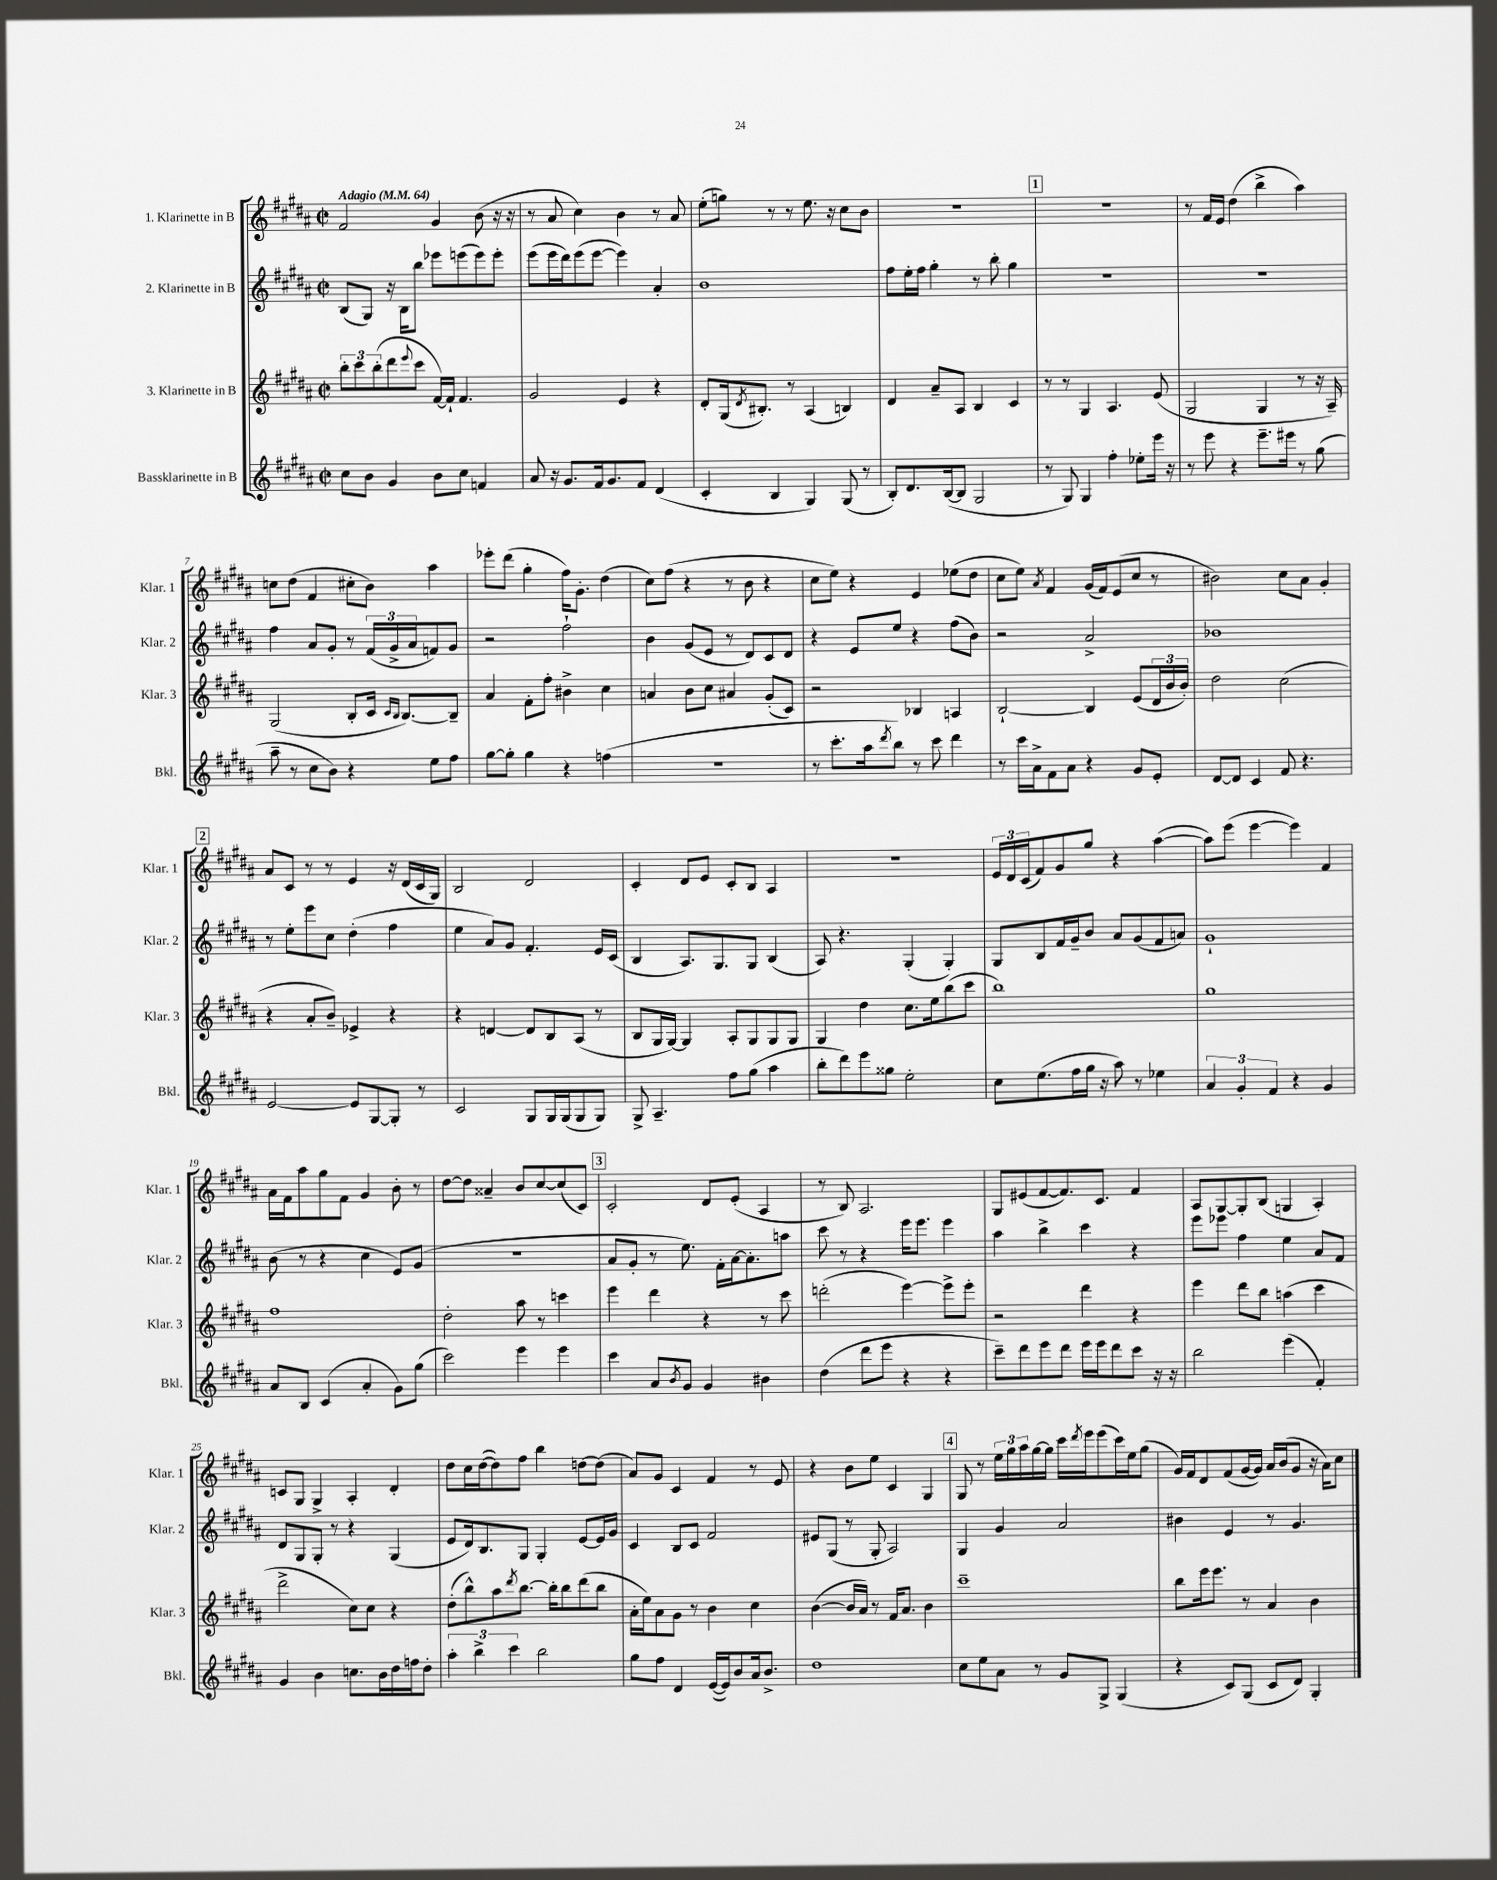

**kern	**kern	**kern	**kern
*staff4	*staff3	*staff2	*staff1
*clefG2	*clefG2	*clefG2	*clefG2
*k[f#c#g#d#a#]	*k[f#c#g#d#a#]	*k[f#c#g#d#a#]	*k[f#c#g#d#a#]
*M2/2	*M2/2	*M2/2	*M2/2
*met(c|)	*met(c|)	*met(c|)	*met(c|)
*MM64	*MM64	*MM64	*MM64
8cc#	12bb'	(8B	2f#
.	12ccc#	.	.
8b	.	8G#)	.
.	(12bb'	.	.
4g#	8ddd#	16r	.
.	.	16B	.
.	8qqeee	.	.
.	8ccc#	8bb	.
8b	[16f#)	8eee-	4g#
.	16f#`]	.	.
8cc#	4.f#	(8eee	.
4f	.	8eee)	(8b
.	.	8eee'	16r
.	.	.	16r
=	=	=	=
8a#	2g#	(8eee	8r
16r	.	16eee	8a#
8.g#	.	16ddd#)	.
.	.	(8eee	4cc#)
16f#	.	[8eee	.
8.g#	.	.	.
.	4e	4eee])	4b
8f#	.	.	.
(4d#	4r	4a#'	8r
.	.	.	8a#
=	=	=	=
4c#'	8d#'	1b	(8ee'
.	(16G#	.	8gg)
.	8qd#	.	.
.	8.B#')	.	.
4B	.	.	8r
.	8r	.	8r
4G#)	(4A#	.	8.ee
.	.	.	16r
(8G#	4B)	.	8cc#
8r	.	.	8b
=	=	=	=
8B')	4d#	8ff#	1r
8.d#	.	16ee'	.
.	.	16ff#	.
.	8a#~	4gg#'	.
([16B	.	.	.
8B]	8A#	.	.
2G#	4B	8r	.
.	.	8bb'	.
.	4c#	4gg#	.
=	=	=	=
8r	8r	1r	1r
8G#)	8r	.	.
4G#	4G#	.	.
4ff#'	4.A#	.	.
8ee-'	.	.	.
16eee	(8e	.	.
16r	.	.	.
=	=	=	=
8r	2G#	1r	8r
8eee	.	.	16f#
.	.	.	16e
4r	.	.	(4dd#
8.eee~	4G#	.	4bb^
16eee#	.	.	.
8r	8r	.	4aa#)
(8gg#	16r	.	.
.	16A#~)	.	.
=	=	=	=
8aa#~	(2G#	4ff#	8cc
8r	.	.	(8dd#
8cc#	.	8a#	4f#
8b)	.	8g#'	.
4r	8B'	8r	8cc#'
.	16c#	(24f#	8b)
.	.	24g#^	.
.	16qqc#	.	.
.	16qqB	.	.
.	[8.B)	.	.
.	.	24a#	.
8ee	.	8f)	4aa#
8ff#	8B~]	8g#	.
=	=	=	=
[8gg#	4a#	2r	8eee-'
8gg#']	.	.	(8ddd#
4gg#	8f#'	.	4gg#'
.	8ff#'	.	.
4r	4b#^	2ff#`	16ff#)
.	.	.	8.g#'
(4ff	4cc#	.	(4dd#
=	=	=	=
1r	4a	4b	8cc#)
.	.	.	(8ff#
.	8b	(8g#	4r
.	8cc#	8e	.
.	4a#	8r	8r
.	.	8d#)	8b
.	(8g#'	8c#	4r
.	8c#)	8d#	.
=	=	=	=
8r	2r	4r	8cc#
8.ccc#'	.	.	8ee)
.	.	8e	4r
16aa#	.	.	.
8qddd#	.	.	.
8bb)	.	8ee	.
8r	4B-	4r	4e
8ccc#	.	.	.
4ddd#	4A	(8ff#	(8ee-
.	.	8b)	8dd#
=	=	=	=
8r	[2B`	2r	8cc#
16ccc#	.	.	8ee)
16a#^	.	.	.
.	.	.	8qa#
8f#	.	.	4f#
8a#	.	.	.
4r	4B]	2a#^	(16g#
.	.	.	16f#)
.	.	.	(8e
8g#	(8e	.	8cc#
8e'	24d#	.	8r
.	24b	.	.
.	24b')	.	.
=	=	=	=
[8d#	2dd#	1b-	2b#)
8d#]	.	.	.
4c#	.	.	.
8f#	(2cc#	.	8cc#
4.r	.	.	8a#
.	.	.	4g#'
=	=	=	=
[2e	4r	8r	8a#
.	.	8ee'	8c#
.	8a#'	8eee	8r
.	8b~)	8cc#	8r
8e]	4e-^	(4dd#'	4e
[8G#	.	.	.
8G#']	4r	4ff#	16r
.	.	.	(16d#
8r	.	.	16c#
.	.	.	16G#)
=	=	=	=
2c#	4r	4ee	2B
.	[4d	8a#)	.
.	.	8g#	.
8G#	8d]	4.f#'	2d#
16G#	8B	.	.
(16G#	.	.	.
8G#	(8A#	.	.
8G#)	8r	16e	.
.	.	(16c#	.
=	=	=	=
8G#^	8B	4B	4c#'
4.A#~	16G#	.	.
.	[16G#)	.	.
.	4G#]	8.A#)	8d#
.	.	.	8e
.	.	8.G#	.
8ff#	8A#'	.	8c#'
(8gg#	8G#	8G#	8B
4aa#	8G#	(4B	4A#
.	8G#	.	.
=	=	=	=
8bb'	4G#	8A#)	1r
8ddd#)	.	4.r	.
8eee	4dd#	.	.
8gg##	.	.	.
2ee'	8.cc#	(4G#'	.
.	16ee	.	.
.	(8bb	4G#')	.
.	8ccc#	.	.
=	=	=	=
8cc#	1bb)	8G#	24e
.	.	.	24d#
.	.	.	(24c#
(8.ee	.	8B	8f#)
.	.	16f#	8g#
16ff#	.	16g#~	.
16gg#	.	8b	8gg#
16r	.	.	.
8aa#)	.	8a#	4r
8r	.	(8g#	.
4ee-	.	8f#	([4aa#
.	.	8a)	.
=	=	=	=
6a#	1gg#	1g#`	8aa#])
.	.	.	(8eee
6g#'	.	.	.
.	.	.	[4eee
6f#	.	.	.
4r	.	.	4eee])
4g#	.	.	4f#
=	=	=	=
8a#	1ff#	(8b	16a#
.	.	.	16f#
8B	.	8r	8aa#
(4c#	.	4r	8gg#
.	.	.	8f#
4a#'	.	4cc#	4g#
8g#)	.	8e)	8b'
(8gg#	.	(8g#	8r
=	=	=	=
2ccc#)	2dd#'	1r	[8dd#
.	.	.	8dd#]
.	.	.	4a##~
4eee	8aa#	.	8b
.	8r	.	[8cc#
4eee	4ccc	.	(8cc#]
.	.	.	8c#)
=	=	=	=
4ccc#	4eee	8a#	2c#'
.	.	8g#'	.
8a#	4ddd#	8r	.
8qb	.	.	.
8g#	.	8.ee)	.
4g#	4r	.	8d#
.	.	16f#'	.
.	.	[16a#	(8e'
.	.	8.a#']	.
4b#	8r	.	4A#
.	8ccc#	8aa	.
=	=	=	=
(4dd#	(2ddd'	8ccc#	8r
.	.	8r	8B)
8ddd#	.	4r	2.A#
8eee	.	.	.
4r	[4eee)	16eee	.
.	.	8.eee	.
4r	8eee^]	4eee	.
.	8eee'	.	.
=	=	=	=
8ccc#~)	2r	4aa#	8G#
8ddd#	.	.	(8e#
8eee	.	4bb^	[8f#
8ddd#	.	.	8.f#])
16eee	4ddd#	4ccc#	.
16eee	.	.	8.c#
8ddd#	.	.	.
8ccc#	4r	4r	4f#
16r	.	.	.
16r	.	.	.
=	=	=	=
2bb	4eee	8eee	8A#
.	.	8eee-	[8G#
.	8ddd#	4ff#	8G#']
.	8bb	.	(8B
(4eee	(4aa	4ee	4G
4f#')	4ccc#	8a#	4A#')
.	.	8f#	.
=	=	=	=
4g#	2ddd#^	8d#	8c
.	.	8G#	8G#
4b	.	8G#'	4G#^
.	.	8r	.
8.cc	8cc#)	4r	4A#'
.	8cc#	.	.
16b	.	.	.
16dd#	4r	(4G#	4d#'
16ff	.	.	.
8dd#'	.	.	.
=	=	=	=
6aa#'	(8dd#'	8e	8dd#
.	8bb^^)	16d#)	16cc#
6bb^	.	.	.
.	.	8.B	([16dd#
.	8aa#	.	8dd#])
6ccc#	.	.	.
.	8qddd#	.	.
.	[8.bb	8G#	8ff#
2bb	.	4G#'	4bb
.	16bb']	.	.
.	8bb	.	.
.	(8ddd#	[8e	[8dd
.	8bb	16e]	(8dd]
.	.	16g#	.
=	=	=	=
8gg#	16a#'	4c#	8a#)
.	16ee)	.	.
8ff#	8a#	.	8g#
4d#	8g#	8B	4c#
.	8r	8c#	.
([16e	4b	2f#	4f#
16e])	.	.	.
8b	.	.	.
16a#	4cc#	.	8r
8.b^	.	.	.
.	.	.	8e
=	=	=	=
1dd#	([4b	8e#	4r
.	.	(8G#	.
.	16b]	8r	8b
.	16a#)	.	.
.	8r	8G#'	8ee
.	16f#	2A#)	4c#
.	8.a#	.	.
.	4b	.	4G#
=	=	=	=
8cc#	1ccc#~	4G#	8G#
8ee	.	.	8r
8a#	.	4g#	24ee
.	.	.	24gg#
.	.	.	24aa#
8r	.	.	[16gg#
.	.	.	16gg#]
8g#	.	2a#	16ccc#
.	.	.	8qddd#
.	.	.	16eee
8G#^	.	.	(8eee
(4G#	.	.	16ccc#)
.	.	.	16ee
.	.	.	(8gg#
=	=	=	=
4r	8bb	4b#	16g#)
.	.	.	16f#
.	16eee	.	8d#
.	8.eee	.	.
8c#)	.	4e	(8f#
(8G#	8r	.	[16g#
.	.	.	16g#])
8c#	4a#	8r	16a#
.	.	.	(16b
8d#)	.	4.g#	8g#
4G#'	4b	.	16r
.	.	.	16a#)
.	.	.	8cc#
==	==	==	==
*-	*-	*-	*-
